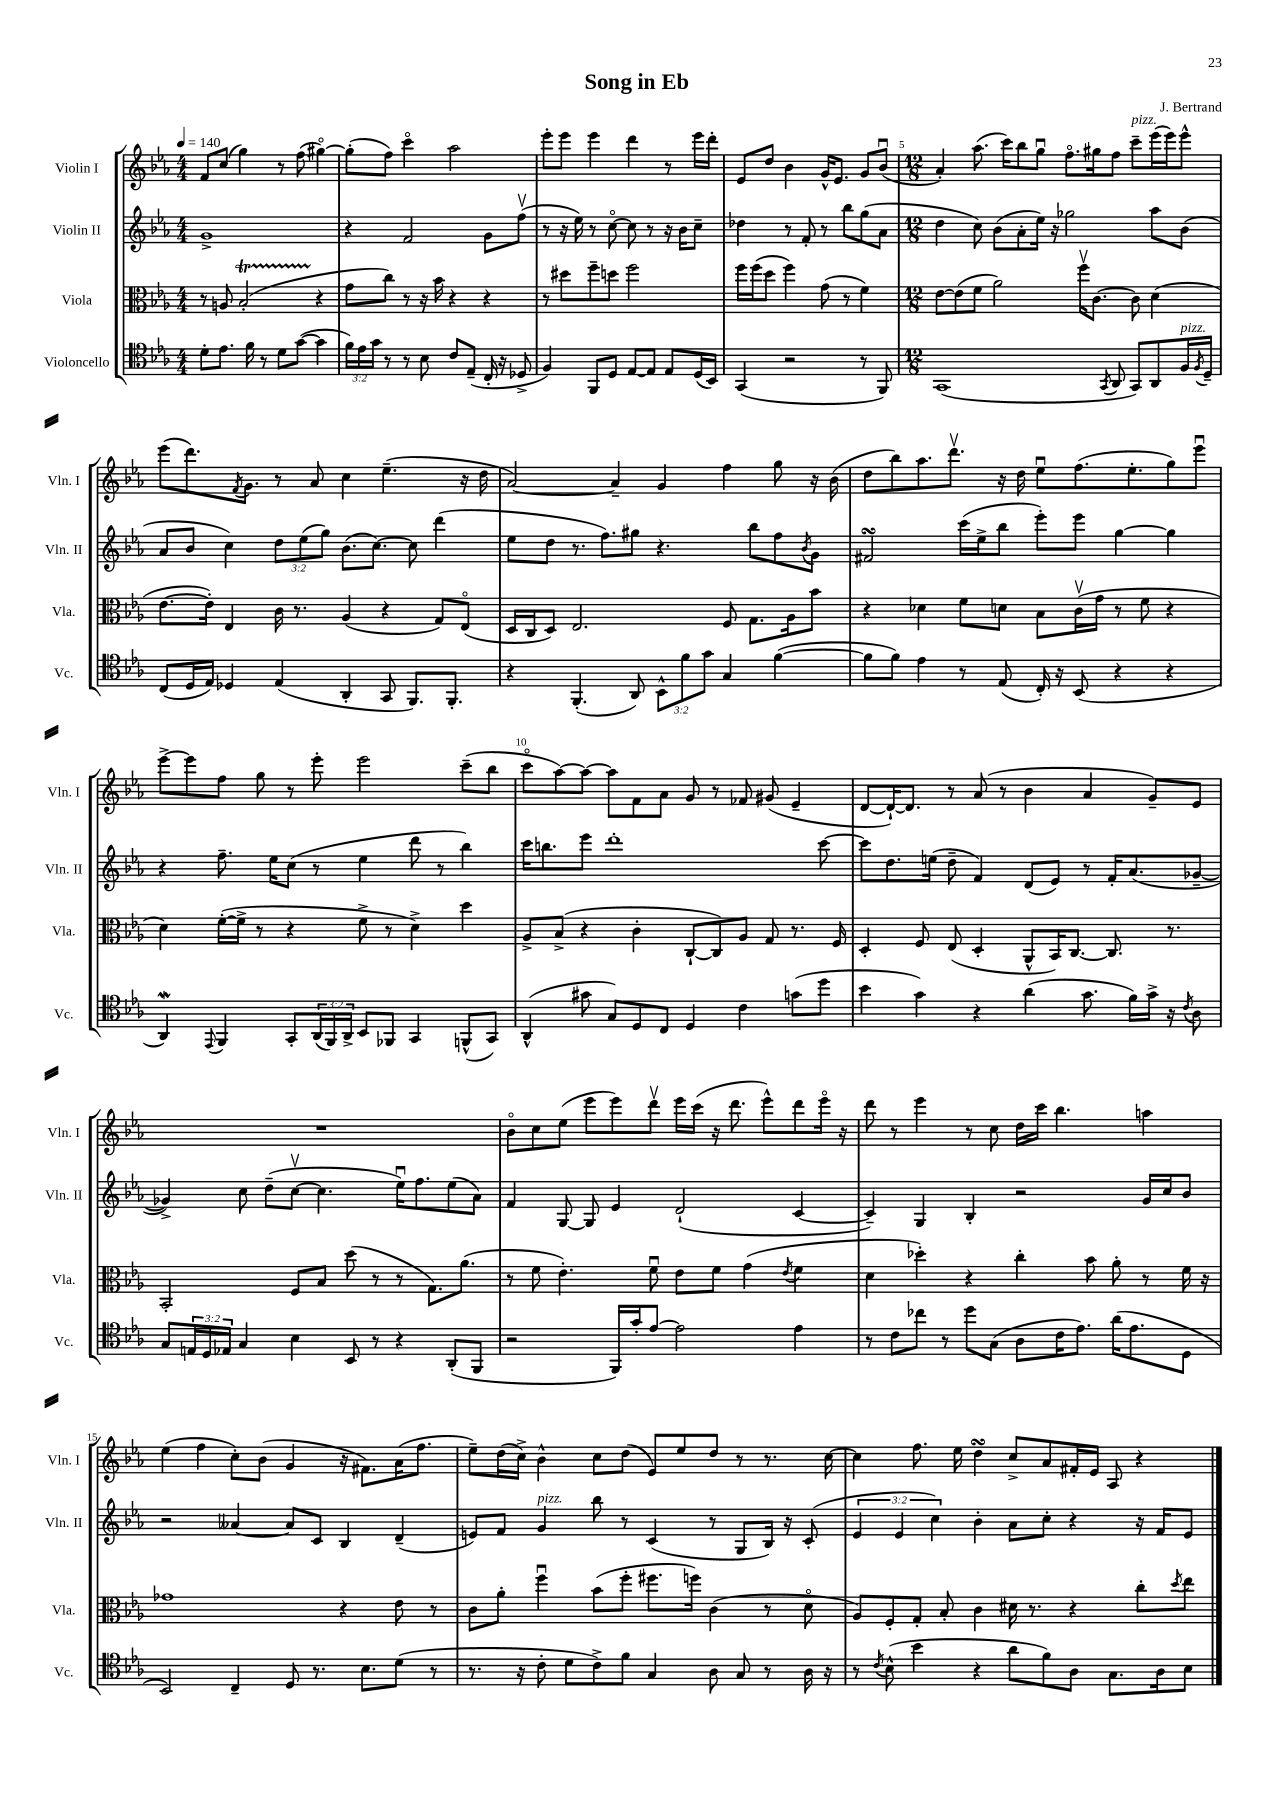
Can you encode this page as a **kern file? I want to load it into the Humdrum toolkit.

**kern	**kern	**kern	**kern
*part4	*part3	*part2	*part1
*staff4	*staff3	*staff2	*staff1
*I"Violoncello	*I"Viola	*I"Violin II	*I"Violin I
*I'Vc.	*I'Vla.	*I'Vln. II	*I'Vln. I
*clefC4	*clefC3	*clefG2	*clefG2
*k[b-e-a-]	*k[b-e-a-]	*k[b-e-a-]	*k[b-e-a-]
*M4/4	*M4/4	*M4/4	*M4/4
*MM140	*MM140	*MM140	*MM140
=1	=1	=1	=1
8d'\L	8r	1g^	8f/L
8.e-\J	8An/	.	(8cc/J
.	(2B-T'/	.	4gg\)
16f\	.	.	.
8r	.	.	.
8d\L	.	.	8r
([8g\J	.	.	(8ff\
4g\]	4r	.	[4gg#X\)
=2	=2	=2	=2
24f\LL)	8g\L	4r	(8gg#'\L]
24e-\	.	.	.
24g\JJ	.	.	.
8r	8cc\J)	.	8ff\J)
8r	8r	2f/	4ccc\
8B-\	16r	.	.
.	16b-\	.	.
8c/L	4r	.	2aa-\
(8E-~/J	.	.	.
16C'/	4r	8g\L	.
16r	.	.	.
8D-X^/	.	(8ffv\J	.
=3	=3	=3	=3
4F/)	8r	8r	8eee-'\L
.	8dd#X\L	16r	8eee-\J
.	.	16ee-\)	.
8FF/L	8ff~\	8r	4eee-\
8D/J	8ddn\J	[8cc\	.
[8E-/L	2ff\	8cc\]	4ddd\
8E-/J]	.	8r	.
8E-/L	.	16r	8r
.	.	16b-\KL	.
(16D/L	.	8cc~\J	16eee-\LL
16BB-/JJ)	.	.	16ddd'\JJ
=4	=4	=4	=4
(4GG/	16ff\LL	4dd-X\	8e-/L
.	(16ff\J	.	.
.	8dd\J	.	8dd/J
2r	4ff\)	8r	4b-\
.	.	8f'/	.
.	(8g\	8r	16g^^/KL
.	.	.	8.e-/J
.	8r	8bb-\L	.
8r	4f\)	(8gg\	8g/L
8FF/)	.	8a-\J	(8b-u/J
=5	=5	=5	=5
*M12/8	*M12/8	*M12/8	*M12/8
(1GG	[8e-\L	4dd\	4a-'/)
.	(8e-\]	.	.
.	8f\J	8cc\)	(8.aa-\
.	2a-\)	(8b-\L	.
.	.	.	16ccc\KL)
.	.	8a-'\	8bb-\
.	.	16ee-\Jk)	8ggu\J
.	.	16r	.
.	.	2gg-X\	8.ff\L
.	16ffv\KL	.	.
.	[8.c\J	.	16gg#X\k
8qGG/	.	.	.
8AA-/	.	.	8ff\J
!	!	!	!LO:TX:a:i:t=pizz.
8GG/L)	8c\]	.	8ccc~\L
8AA-/	(4d\	8aa-\L	(16eee-\L
.	.	.	16eee-\J)
!LO:TX:a:i:t=pizz.	!	!	!
16F/L	.	(8b-\J	8eee-^^\J
8qF/	.	.	.
16D~/JJ	.	.	.
!!LO:LB:g=z
=6	=6	=6	=6
(8C/L	[8.e-\L	8a-/L	(8eee-\L
16D/L	.	8b-/J	8.ddd\)
16E-/JJ)	16e-'\Jk])	.	.
4D-X/	4E-/	4cc\)	.
.	.	.	8qf/
.	.	.	8.g\J
(4E-/	16c\	12dd\L	8r
.	8.r	.	.
.	.	(12ee-\	.
.	.	.	8a-/
.	.	12gg\J)	.
4AA-'/	(4A-/	(8.b-\L	4cc\
.	.	[8.cc\J)	.
8GG/	4r	.	(4.ee-~\
8.FF/L)	.	8cc\]	.
.	8G/L)	(4ddd\	.
8.FF'/J	.	.	.
.	(8E-/J	.	16r
.	.	.	16dd\
=7	=7	=7	=7
4r	16D/LL	8ee-\L	[2a-/)
.	16C/J	.	.
.	8D/J)	8dd\J	.
(4.FF'/	2.E-/	8.r	.
.	.	8.ff\L)	.
.	.	.	4a-~/]
8AA-/)	.	8gg#X\J	.
12BB-^^\L	.	4.r	4g/
12f\	.	.	.
12g\J	.	.	.
4G/	8F/	.	4ff\
.	8.G\L	8bb-\L	.
([4f\	.	8ff\	8gg\
.	16A-\k	.	.
.	.	8qb-/	.
.	8b-\J	8g\J	16r
.	.	.	(16b-\
=8	=8	=8	=8
8f\L]	4r	2f#XsSsS/	8dd\L
8f\J)	.	.	8bb-\)
4e-\	4d-X\	.	8.aa-\
.	.	.	8.dddv\J
8r	8f\L	(16ccc\LL	.
.	.	16ee-^\J	.
(8E-/	8dn\J	8bb-\J	16r
.	.	.	16dd\
16C'/)	8B-\L	8eee-'\L)	8ee-u\L
16r	.	.	.
(8BB-/	(16cv\L	8eee-\J	(8.ff\
.	16g\JJ	.	.
4r	8r	[4gg\	.
.	.	.	8.ee-'\
.	8f\	.	.
4r	4r	4gg\]	8gg\)
.	.	.	8eee-u\J
!!LO:LB:g=z
=9	=9	=9	=9
4AA-w/)	4d\)	4r	[8eee-^\L
.	.	.	8eee-\]
8qqEE-/	.	.	.
4FF/	([16f'\LL	8.ff~\	8ff\J
.	16f^\JJ]	.	.
.	8r	.	8gg\
.	.	16ee-\KL	.
8GG'/L	4r	(8cc\J	8r
(24AA-/L	.	8r	8eee-'\
24FF/)	.	.	.
24AA-^/JJ	.	.	.
8BB-/L	8f^\	4ee-\	2eee-\
8FF-X/J	8r	.	.
4GG/	4d^\)	8ddd\	.
.	.	8r	.
(8FFn^^/L	4dd\	4bb-\)	(8ccc~\L
8GG/J)	.	.	8bb-\J
=10	=10	=10	=10
(4AA-^^/	8A-^/L	16ccc\KL	8ccc\L
.	.	8.bbn\	.
.	(8B-^/J	.	[8aa-\)
8g#X\	4r	8eee-\J	8aa-\J_
8G/L)	.	1ddd'	8aa-\L]
8D/	4c'\	.	8f\
8C/J	.	.	8a-\J
4D/	[8C`/L	.	8g/
.	8C/])	.	8r
4c\	8A-/J	.	8f-X/
.	8G/	.	(8g#X/
(8gn\L	8.r	.	4e-~/
8dd\J	.	[8ccc\	.
.	16F/	.	.
=11	=11	=11	=11
4b-\	4D'/	8ccc\L]	[8d/L
.	.	8.dd\	16d`/K_)
.	.	.	8.d/J]
4g\)	8F/	.	.
.	.	(16een\Jk	.
.	(8E-/	8dd~\	8r
4r	4D'/	4f/)	(8a-/
.	.	.	8r
(4a-\	8AA-^^/L	(8d/L	4b-\
.	16BB-/K)	8e-/J)	.
.	[8.C/J	.	.
8.g\	.	8r	4a-/
.	8.C/]	16f'/KL	.
16f\LL)	.	(8.a-/	.
16g^\JJ	.	.	8g~/L)
16r	8.r	.	.
8qc/	.	.	.
8A-\	.	[8g-X~/J	8e-/J
!!LO:LB:g=z
=12	=12	=12	=12
8G/L	2BB-'/	4g-X^/])	1.r
24En/L	.	.	.
24D/	.	.	.
24E-X/JJ	.	.	.
4G/	.	8cc\	.
.	.	(8dd~\L	.
4B-\	8F/L	[8ccv\J	.
.	8B-/J	4.cc\]	.
8BB-/	(8dd\	.	.
8r	8r	.	.
4r	8r	16ee-u\KL)	.
.	.	8.ff\	.
.	8.G\L)	.	.
(8AA-'/L	.	(8ee-\	.
.	(8.a-\J	.	.
8FF/J	.	8a-\J)	.
=13	=13	=13	=13
2r	8r	4f/	8b-\L
.	8f\	.	8cc\
.	4.e-'\)	[8G/	(8ee-\J
.	.	8G/]	8eee-\L
16FF/LL)	.	4e-/	8eee-\)
16g'/J	.	.	.
[8e-/J	8fu\	.	8dddv\J
2e-\]	8e-\L	(2d`/	16eee-\LL
.	.	.	(16ccc\JJ
.	8f\J	.	16r
.	.	.	8.ddd\
.	(4g\	.	.
.	.	.	8eee-^^\L)
.	8qe-/	.	.
4e-\	4f\	[4c/	8ddd\
.	.	.	16eee-\Jk
.	.	.	16r
=14	=14	=14	=14
8r	4d\	4c~/])	8ddd\
8c\L	.	.	8r
8cc-X\J	4dd-X'\)	4G/	4eee-\
8r	.	.	.
8dd\L	4r	4B-'/	8r
(8G\J	.	.	8cc\
8A-\L	4cc'\	2r	16dd\LL
.	.	.	16ccc\JJ
16c\K	.	.	4.bb-\
8.e-\J)	.	.	.
.	8b-\	.	.
(16a-\KL	8a-'\	.	.
8.e-\	.	.	.
.	8r	16g/LL	4aan\
.	.	16cc/J	.
8D\J	16f\	8b-/J	.
.	16r	.	.
!!LO:LB:g=z
=15	=15	=15	=15
2BB-/)	1g-X	2r	(4ee-\
.	.	.	4ff\
4C~/	.	[4a--X/	8cc'\L)
.	.	.	(8b-\J
8D/	.	8a--/L]	4g/
8.r	.	8c/J	.
.	4r	4B-/	16r
8.B-\L	.	.	8.f#X\L)
(8d\J	8e-\	(4d~/	(16a-\K
.	.	.	8.ff\J
8r	8r	.	.
=16	=16	=16	=16
8.r	8c\L	8en/L)	8ee-~\L)
.	8a-'\J	8f/J	(16dd\L
16r	.	.	16cc^\JJ)
!	!	!LO:TX:a:i:t=pizz.	!
8c'\	4ffu\	4g/	4b-^^\
8d\L	.	.	.
8c^\)	(8b-\L	8bb-\	8cc\L
8f\J	8ff'\J	8r	(8dd\J
4G/	8.ff#X\L	(4c/	8e-/L)
.	.	.	8ee-/
.	16ffn\Jk)	.	.
8A-\	(4c\	8r	8dd/J
8G/	.	8G/L	8r
8r	8r	16B-/Jk)	8.r
.	.	16r	.
16A-\	8d\	(8c'/	.
16r	.	.	[16cc\
=17	=17	=17	=17
8r	8A-/L)	6e-/	4cc\]
8qc/	.	.	.
(8B-^^\	8F'/	.	.
.	.	6e-/	.
4b-\	8G'/J	.	8.ff\
.	.	6cc\)	.
.	8B-'/	.	.
.	.	.	16ee-\
4r	4c\	4b-'\	4ddsSsS\
8a-\L	16d#X\	8a-\L	8cc^/L
.	8.r	.	.
8f\)	.	8cc'\J	8a-/
8A-\J	4r	4r	16f#X'/L
.	.	.	16e-/JJ
8.G\L	.	.	8A-/
.	8cc'\L	16r	4r
16A-\k	.	16f/KL	.
.	8qdd/	.	.
8B-\J	8ee-\J	8e-/J	.
==	==	==	==
*-	*-	*-	*-
